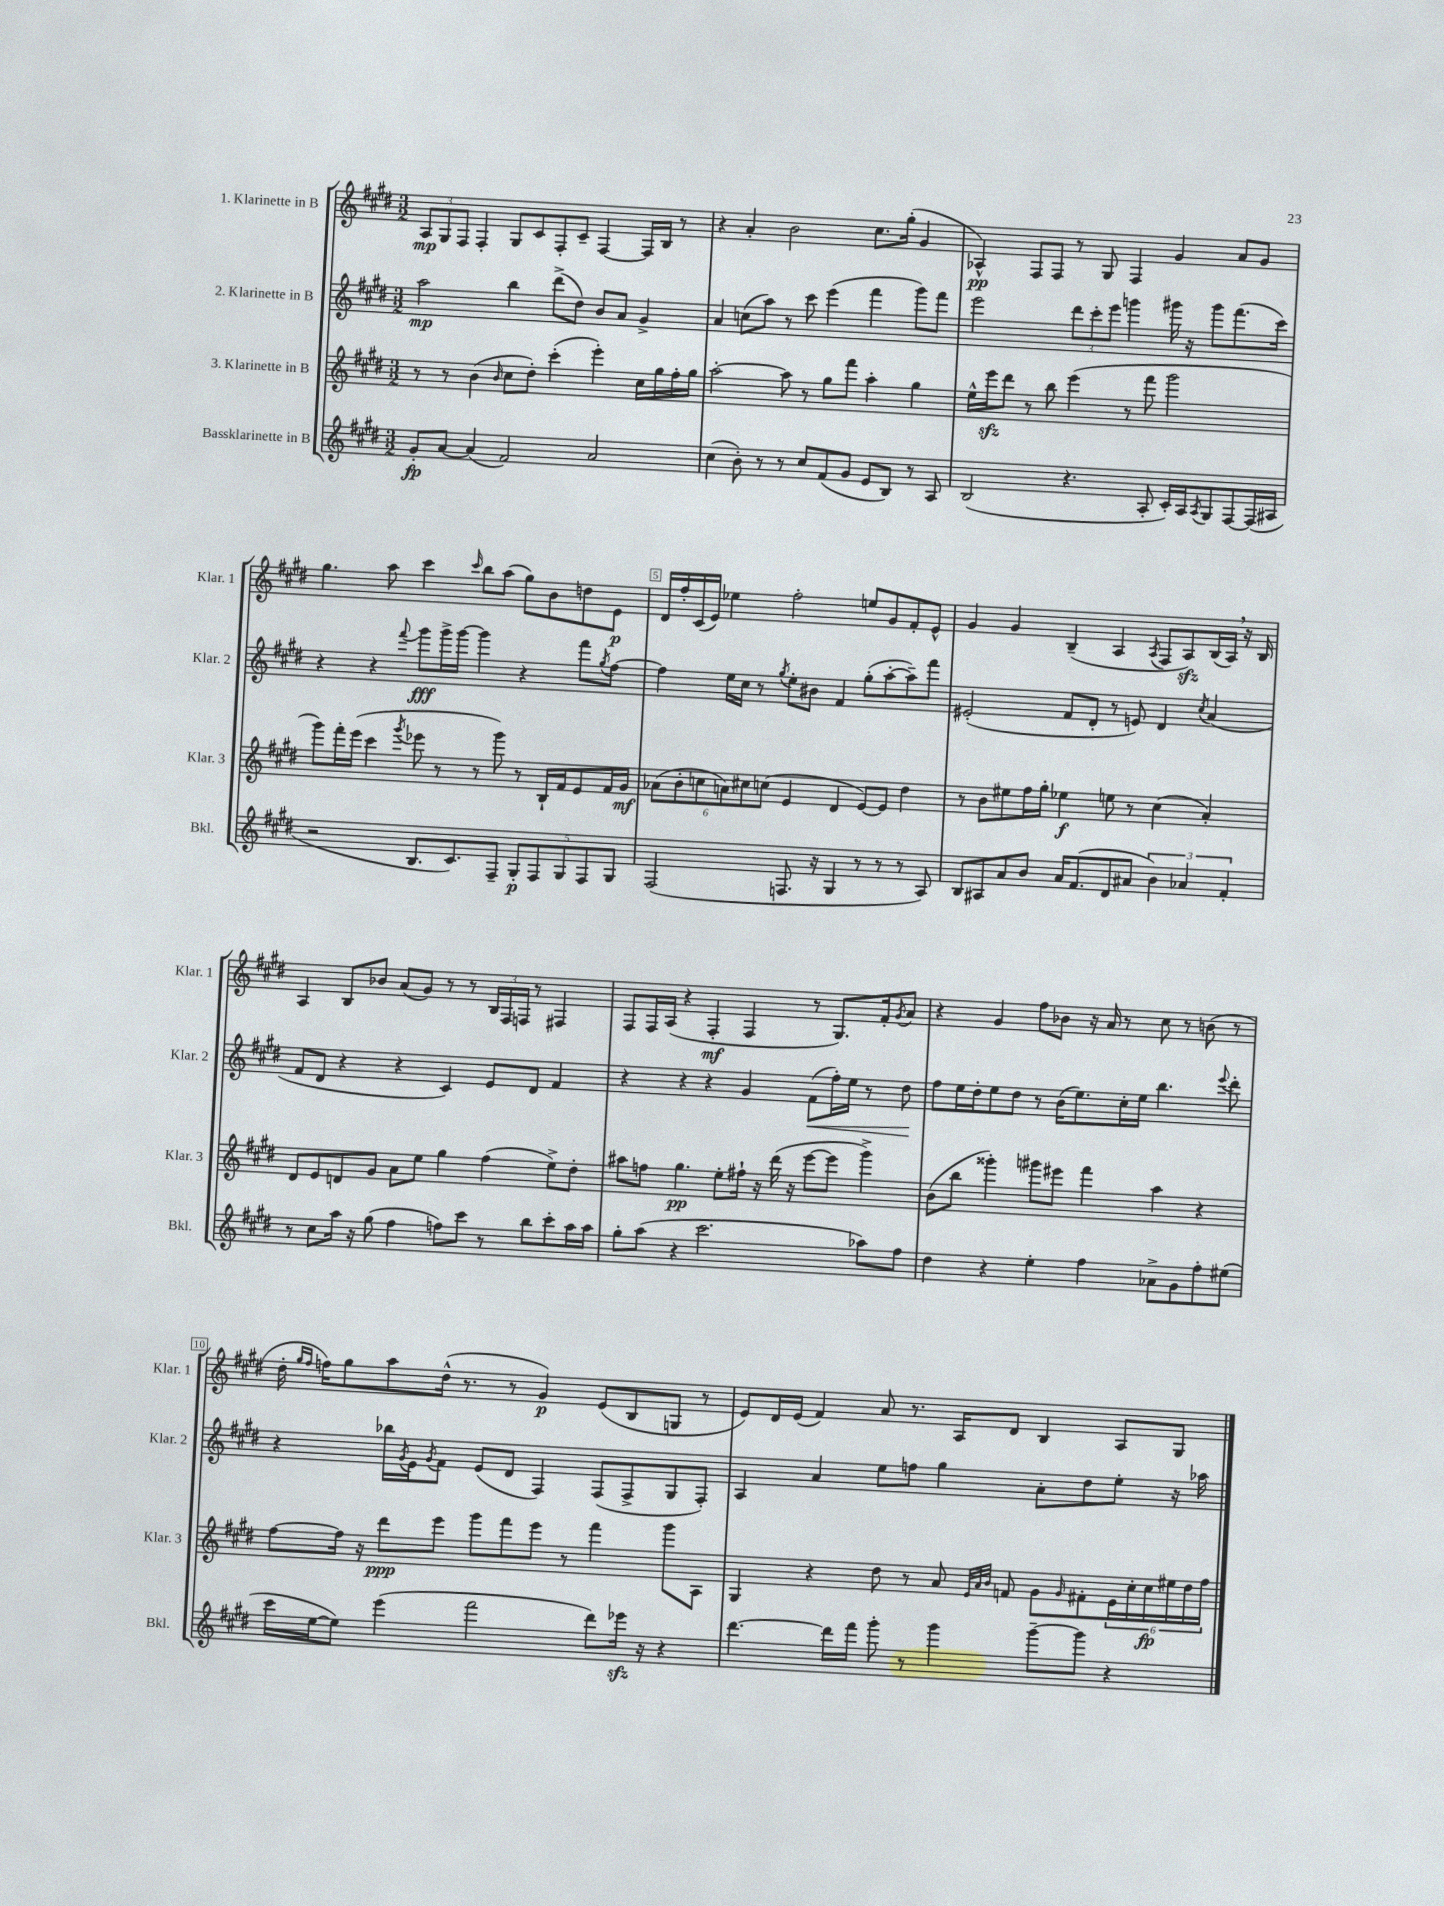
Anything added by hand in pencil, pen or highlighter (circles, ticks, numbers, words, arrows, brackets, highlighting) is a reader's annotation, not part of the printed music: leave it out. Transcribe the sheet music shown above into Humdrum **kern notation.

**kern	**kern	**kern	**kern
*staff4	*staff3	*staff2	*staff1
*clefG2	*clefG2	*clefG2	*clefG2
*k[f#c#g#d#]	*k[f#c#g#d#]	*k[f#c#g#d#]	*k[f#c#g#d#]
*M3/2	*M3/2	*M3/2	*M3/2
8g#'	8r	2aa	12A
.	.	.	12G#
[8a	8r	.	.
.	.	.	12F#
(4a]	(4b	.	4F#'
.	16qqb	.	.
2f#)	8cc#	4bb	8G#
.	8dd#')	.	8c#
.	(4ccc#'	(8ddd#^	8F#'
.	.	8dd#)	8c#~
2a	4eee')	8b	[4F#
.	.	8a	.
.	16cc#	4g#^	16F#]
.	16gg#	.	16B
.	16ff#'	.	8r
.	16gg#	.	.
=	=	=	=
(4cc#	[2aa'	4a	4r
8b')	.	(8cc	4a'
8r	.	8aa)	.
8r	8aa]	8r	2b
8cc#	8r	8ccc#	.
(8f#	8gg#	(4eee	.
8g#	8fff#	.	.
8e	4aa'	4fff#	8.cc#
8B)	.	.	.
.	.	.	(16gg#'
8r	4gg#	8ggg#)	4g#
8A	.	8fff#	.
=	=	=	=
(2B	16ee^^	2eee	4A-^^)
.	16eee	.	.
.	8ddd#	.	.
.	8r	.	8F#
.	8bb	.	8F#
4.r	(4eee	12ddd#	8r
.	.	12ccc#'	.
.	.	.	8G#
.	.	12eee	.
.	8r	4ggg	4F#
8A'	8fff#	.	.
16c#')	2ggg#	16ggg#	4g#
16A	.	16r	.
8qA	.	.	.
8G#	.	8ggg#	.
[8F#	.	(8.fff#	8a
(16F#]	.	.	8g#
16A#	.	16ccc#)	.
=	=	=	=
2r	8ggg#)	4r	4.gg#
.	16fff#'	.	.
.	(16eee	.	.
.	4ccc#	4r	.
.	.	.	8aa
.	8qggg#	8qqfff#	.
8.B	8eee-	8ggg#	4ccc#
.	8r	16ggg#^	.
8.c#)	.	[16ggg#	.
.	.	.	16qqccc#
.	8r	4ggg#]	8bb
8F#~	8ggg#)	.	(8aa
10G#'	8r	4r	8gg#)
10F#	.	.	.
.	16B`	.	8b
.	16f#	.	.
10G#	.	.	.
.	8e	8fff#	8dd
10F#	.	.	.
.	.	8qgg#	.
.	16f#	[8ff#	8e
10G#	.	.	.
.	16g#	.	.
=	=	=	=
(2F#	(12a-	4ff#]	16d#
.	.	.	16ff#'
.	12b'	.	.
.	.	.	(16c#
.	12cc	.	.
.	.	.	16e)
.	12a)	16ee	4ee-
.	.	16cc#	.
.	12cc#	.	.
.	.	8r	.
.	(12cc	.	.
.	.	8qgg#	.
8.F	4e	8ee'	2ff#'
.	.	8b#	.
16r	.	.	.
4G#	4d#	4f#	.
8r	[8e)	(8gg#'	8ee
8r	8e]	[8aa'	8g#
8r	4dd#	8aa~])	8f#'
8A)	.	8fff#	8e^^
=	=	=	=
8B	8r	(2e#'	4g#
8A#	8b	.	.
8a	8ee#	.	4g#
8b	16ff#	.	.
.	16gg#'	.	.
16a	4ee-	8f#	(4B~
(8.f#	.	.	.
.	.	8d#'	.
8d#	8ee	8r	4A
8a#	8r	8e)	.
.	.	.	8qA
6b)	(4cc#	4d#	8F#
.	.	.	8A)
6a-	.	.	.
.	.	8qcc#	.
.	4a')	(4a	(16B
.	.	.	16A)
6f#'	.	.	.
.	.	.	16r
.	.	.	16B
=	=	=	=
8r	8d#	8f#	4A
8cc#	8e	8d#	.
16aa	8d	4r	8B
16r	.	.	.
(8gg#	8g#	.	8b-
4ff#	8a	4r	(8a
.	8ee	.	8g#)
8ff)	4gg#	4c#)	8r
8ccc#	.	.	8r
8r	(4ff#	8e	24B
.	.	.	24F#
.	.	.	24F
8bb	.	8d#	8r
8ccc#'	8ee^)	4f#	4F#
16aa	8dd#'	.	.
16aa	.	.	.
=	=	=	=
8gg#'	8aa#	4r	8F#
(8aa	8ff	.	16F#
.	.	.	(16A
4r	4.gg#	4r	4r
2.ccc#	.	4r	4F#'
.	8ee'	.	.
.	16ff#`	4g#	4F#
.	16r	.	.
.	(16ddd#	.	.
.	16r	.	.
.	[8eee	(8f#	8r
.	8eee]	16ff#')	8.G#)
.	.	16ee	.
8aa-)	4ggg#^)	8r	.
.	.	.	16f#'
.	.	.	8qg#
8ff#	.	8dd#	8a
=	=	=	=
4dd#	(8b	8ff#	4r
.	8bb	16ee	.
.	.	16dd#'	.
4r	4ggg##')	8ee	4g#
.	.	8dd#	.
4ee'	8ggg#	8r	8ff#
.	8eee#	(16b	8b-
.	.	8.ee)	.
4ff#	4fff#	.	16r
.	.	.	16a
.	.	16cc#'	8r
.	.	16ee	.
8a-^	4aa	4.bb	8cc#
8g#	.	.	8r
8ff#'	4r	.	(8b
.	.	8qqeee	.
(8ee#	.	8ddd#'	8r
=	=	=	=
16ccc#	[8ff#	4r	16dd#'
.	.	.	16qqgg#
.	.	.	16qqff#
[16ee	.	.	16ff)
8ee])	16ff#]	.	8gg#
.	16r	.	.
(4eee	8ddd#	16bb-	8aa
.	.	8qg#	.
.	.	16e	.
.	.	8qg#	.
.	8eee	8f#	(16dd#^^
.	.	.	8.r
2fff#	8ggg#	(8e	.
.	8fff#	8d#	8r
.	8eee	4F#)	4g#)
.	8r	.	.
8ddd#)	4fff#	(8F#	(8e
16eee-	.	8F#^	8B
16r	.	.	.
4r	8ggg#	8G#	8G
.	8A	8F#')	8r
=	=	=	=
[4.ddd#	4G#	4A	8e)
.	.	.	16d#
.	.	.	(16e
.	4r	4a	4f#)
16ddd#]	.	.	.
16fff#	.	.	.
8ggg#'	8dd#	8ee	8a
8r	8r	8ff	8.r
4ggg#	8a	4gg#	.
.	.	.	16A
.	32qqe	.	.
.	32qqa	.	.
.	32qqb	.	.
.	8f	.	8d#
[8ggg#~	8g#	8a'	4B
.	16qqg#	.	.
8ggg#]	8f#'	8dd#	.
4r	24e	8ee'	8A
.	24cc#'	.	.
.	24cc#	.	.
.	24ee#	16r	8G#
.	24dd#	.	.
.	.	16aa-	.
.	24ff#	.	.
==	==	==	==
*-	*-	*-	*-
